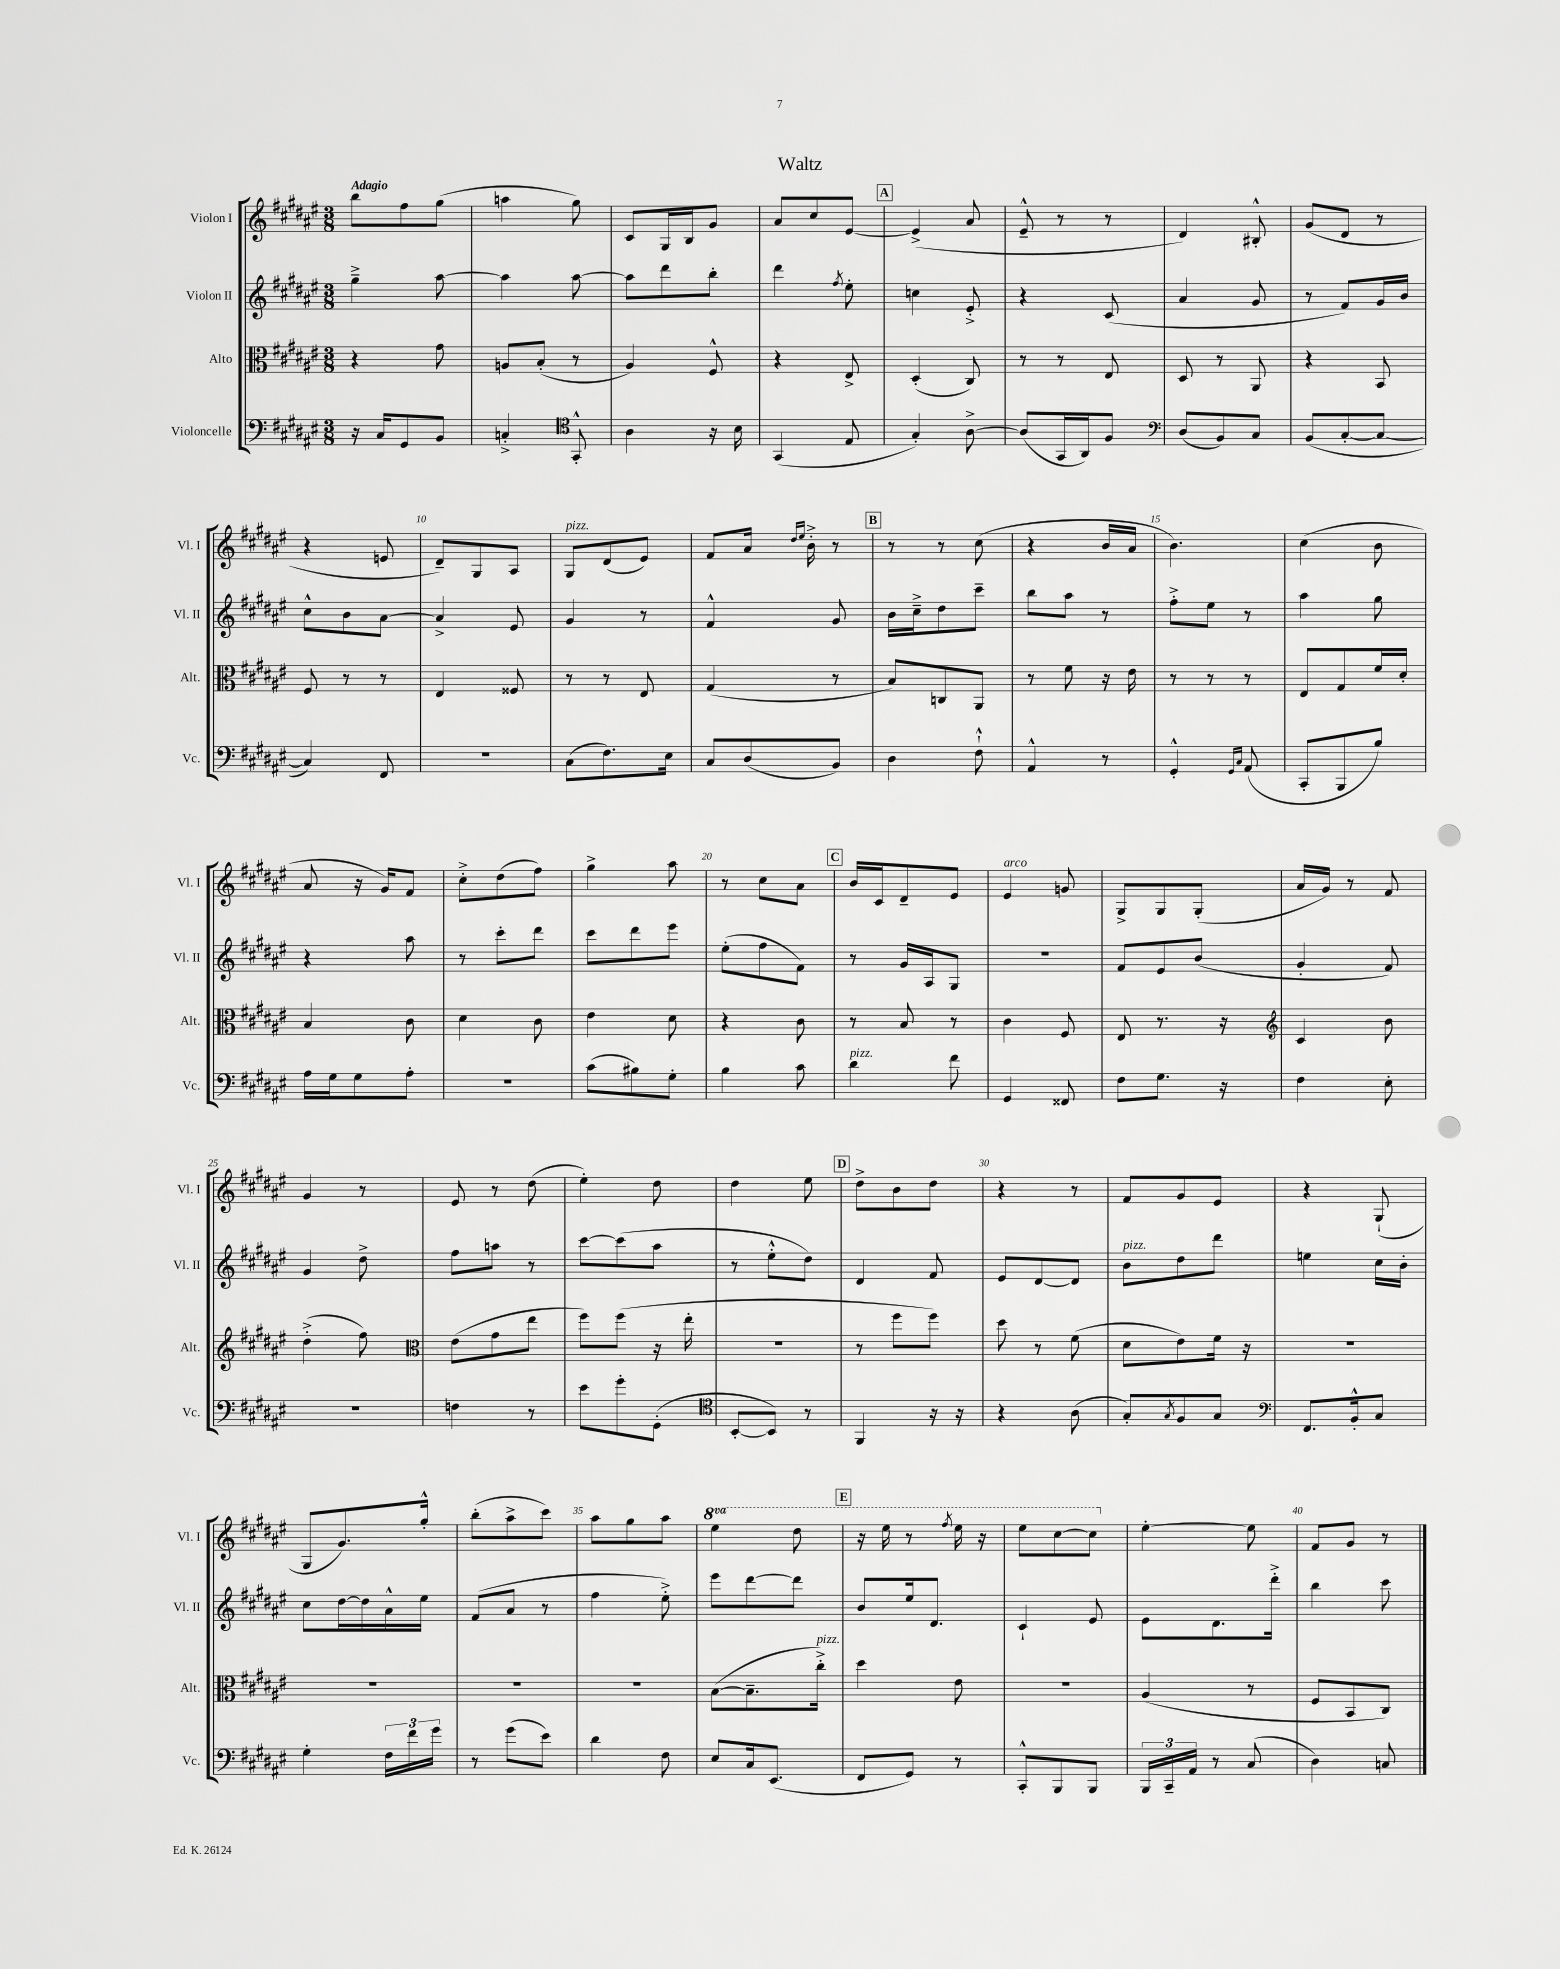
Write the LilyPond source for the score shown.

\header { title = "Waltz" }
<<
\new StaffGroup <<
\new Staff = "s0" \with { instrumentName = "Violon I" shortInstrumentName = "Vl. I" } {
    \clef treble \key fis \major \numericTimeSignature \time 3/8 \set Staff.ottavationMarkups = #ottavation-simple-ordinals \tempo "Adagio"
    b''8 fis''8 gis''8( |
    a''4 gis''8) |
    cis'8 gis16 b16 gis'8 |
    ais'8 cis''8 eis'8~ |
    \mark \markup { \box "A" } eis'4->( ais'8 |
    eis'8---^ r8 r8 |
    dis'4) bis8-.-^ |
    gis'8( dis'8 r8 |
    r4 e'8 |
    dis'8--) gis8 ais8 |
    gis8^\markup { \italic "pizz." } dis'8( eis'8) |
    fis'8 ais'16 \grace { dis''16 eis''16 } b'16-.-> r8 |
    \mark \markup { \box "B" } r8 r8 cis''8( |
    r4 b'16 ais'16 |
    b'4.) |
    cis''4( b'8 |
    ais'8 r16 gis'16) fis'8 |
    cis''8-.-> dis''8( fis''8) |
    gis''4-> ais''8 |
    r8 cis''8 ais'8 |
    \mark \markup { \box "C" } b'16 cis'16 dis'8-- eis'8 |
    eis'4^\markup { \italic "arco" } g'8 |
    gis8-> gis8 gis8-.( |
    ais'16 gis'16) r8 fis'8 |
    gis'4 r8 |
    eis'8 r8 dis''8( |
    eis''4-.) dis''8 |
    dis''4 eis''8 |
    \mark \markup { \box "D" } dis''8-> b'8 dis''8 |
    r4 r8 |
    fis'8 gis'8 eis'8 |
    r4 gis8-!( |
    gis8 gis'8.) gis''16-.-^ |
    b''8-.( ais''8-> cis'''8) |
    ais''8 gis''8 ais''8 |
    \ottava #1 eis'''4 dis'''8 |
    \mark \markup { \box "E" } r16 eis'''16 r8 \acciaccatura { fis'''8 } eis'''16 r16 |
    eis'''8 cis'''8~ cis'''8 \ottava #0 |
    eis''4~-. eis''8 |
    fis'8 gis'8 r8 \bar "|." |
}
\new Staff = "s1" \with { instrumentName = "Violon II" shortInstrumentName = "Vl. II" } {
    \clef treble \key fis \major \numericTimeSignature \time 3/8
    gis''4---> ais''8~ |
    ais''4 ais''8~ |
    ais''8 dis'''8 b''8-. |
    dis'''4 \acciaccatura { fis''8 } eis''8-. |
    \mark \markup { \box "A" } c''4 eis'8-.-> |
    r4 cis'8( |
    ais'4 gis'8 |
    r8 fis'8) gis'16 b'16 |
    cis''8-^ b'8 ais'8~ |
    ais'4-> eis'8 |
    gis'4 r8 |
    fis'4-^ gis'8 |
    \mark \markup { \box "B" } b'16 cis''16---> dis''8 cis'''8-- |
    b''8 ais''8 r8 |
    fis''8-.-> eis''8 r8 |
    ais''4 gis''8 |
    r4 ais''8 |
    r8 cis'''8-. dis'''8 |
    cis'''8 dis'''8 eis'''8 |
    eis''8-.( fis''8 fis'8) |
    \mark \markup { \box "C" } r8 gis'16 ais16 gis8 |
    R4. |
    fis'8 eis'8 b'8( |
    gis'4-. fis'8) |
    gis'4 dis''8-> |
    fis''8 a''8 r8 |
    cis'''8~ cis'''8( ais''8 |
    r8 eis''8-.-^ dis''8) |
    \mark \markup { \box "D" } dis'4 fis'8 |
    eis'8 dis'8~ dis'8 |
    b'8^\markup { \italic "pizz." } dis''8 dis'''8 |
    e''4 cis''16 b'16-. |
    cis''8 dis''16~ dis''16 ais'16-^ eis''16 |
    fis'8( ais'8 r8 |
    fis''4 eis''8-.->) |
    eis'''8 dis'''8~ dis'''8 |
    \mark \markup { \box "E" } b'8 eis''16 dis'8. |
    cis'4-! eis'8 |
    eis'8 dis'8. dis'''16-.-> |
    b''4 cis'''8 \bar "|." |
}
\new Staff = "s2" \with { instrumentName = "Alto" shortInstrumentName = "Alt." } {
    \clef alto \key fis \major \numericTimeSignature \time 3/8
    r4 gis'8 |
    a8 b8-.( r8 |
    ais4) fis8-^ |
    r4 eis8-> |
    \mark \markup { \box "A" } dis4-.( cis8) |
    r8 r8 eis8 |
    dis8 r8 ais,8 |
    r4 b,8 |
    fis8 r8 r8 |
    eis4 fisis8 |
    r8 r8 eis8 |
    gis4( r8 |
    \mark \markup { \box "B" } b8) c8 ais,8 |
    r8 fis'8 r16 eis'16 |
    r8 r8 r8 |
    eis8 gis8 fis'16 dis'16-. |
    b4 cis'8 |
    dis'4 cis'8 |
    eis'4 dis'8 |
    r4 cis'8 |
    \mark \markup { \box "C" } r8 b8 r8 |
    cis'4 fis8 |
    eis8 r8. r16 |
    \clef treble cis'4 b'8 |
    dis''4-.->( fis''8) |
    \clef alto eis'8( gis'8 eis''8 |
    fis''8) fis''8( r16 eis''16-. |
    R4. |
    \mark \markup { \box "D" } r8 fis''8 fis''8) |
    dis''8 r8 fis'8( |
    dis'8 eis'8) fis'16 r16 |
    R4. |
    R4. |
    R4. |
    R4. |
    b8~( b8.-- cis''16-.->^\markup { \italic "pizz." }) |
    \mark \markup { \box "E" } dis''4 eis'8 |
    R4. |
    ais4( r8 |
    fis8 b,8 cis8) \bar "|." |
}
\new Staff = "s3" \with { instrumentName = "Violoncelle" shortInstrumentName = "Vc." } {
    \clef bass \key fis \major \numericTimeSignature \time 3/8
    r16 cis16 gis,8 b,8 |
    c4-.-> \clef tenor gis,8-.-^ |
    ais4 r16 b16 |
    gis,4( eis8 |
    \mark \markup { \box "A" } gis4-.) ais8~-> |
    ais8( gis,16 ais,16) fis8 |
    \clef bass dis8( b,8) cis8 |
    b,8( cis8~-. cis8~ |
    cis4) fis,8 |
    r4. |
    cis8( fis8.) eis16 |
    cis8 dis8( b,8) |
    \mark \markup { \box "B" } dis4 fis8-!-^ |
    ais,4-^ r8 |
    gis,4-.-^ \grace { gis,16 cis16 } ais,8( |
    cis,8-. b,,8 b8) |
    ais16 gis16 gis8 ais8-. |
    R4. |
    cis'8( bis8) gis8-. |
    b4 cis'8 |
    \mark \markup { \box "C" } dis'4^\markup { \italic "pizz." } fis'8 |
    gis,4 fisis,8 |
    fis8 gis8. r16 |
    fis4 eis8-. |
    R4. |
    f4 r8 |
    eis'8 gis'8-. gis,8-.( |
    \clef tenor b,8~-. b,8) r8 |
    \mark \markup { \box "D" } fis,4 r16 r16 |
    r4 ais8( |
    gis8-.) \acciaccatura { gis8 } fis8 gis8 |
    \clef bass fis,8. b,16-.-^ cis8 |
    gis4-. \tuplet 3/2 { fis16 fis'16 gis'16 } |
    r8 gis'8( eis'8) |
    dis'4 fis8 |
    eis8 cis16 eis,8.( |
    \mark \markup { \box "E" } fis,8 gis,8) r8 |
    cis,8-.-^ b,,8 b,,8 |
    \tuplet 3/2 { b,,16 cis,16-- ais,16 } r8 cis8( |
    dis4) c8 \bar "|." |
}
>>
>>
\layout { \context { \Score \override BarNumber.break-visibility = ##(#f #t #t) barNumberVisibility = #(every-nth-bar-number-visible 5) } }
